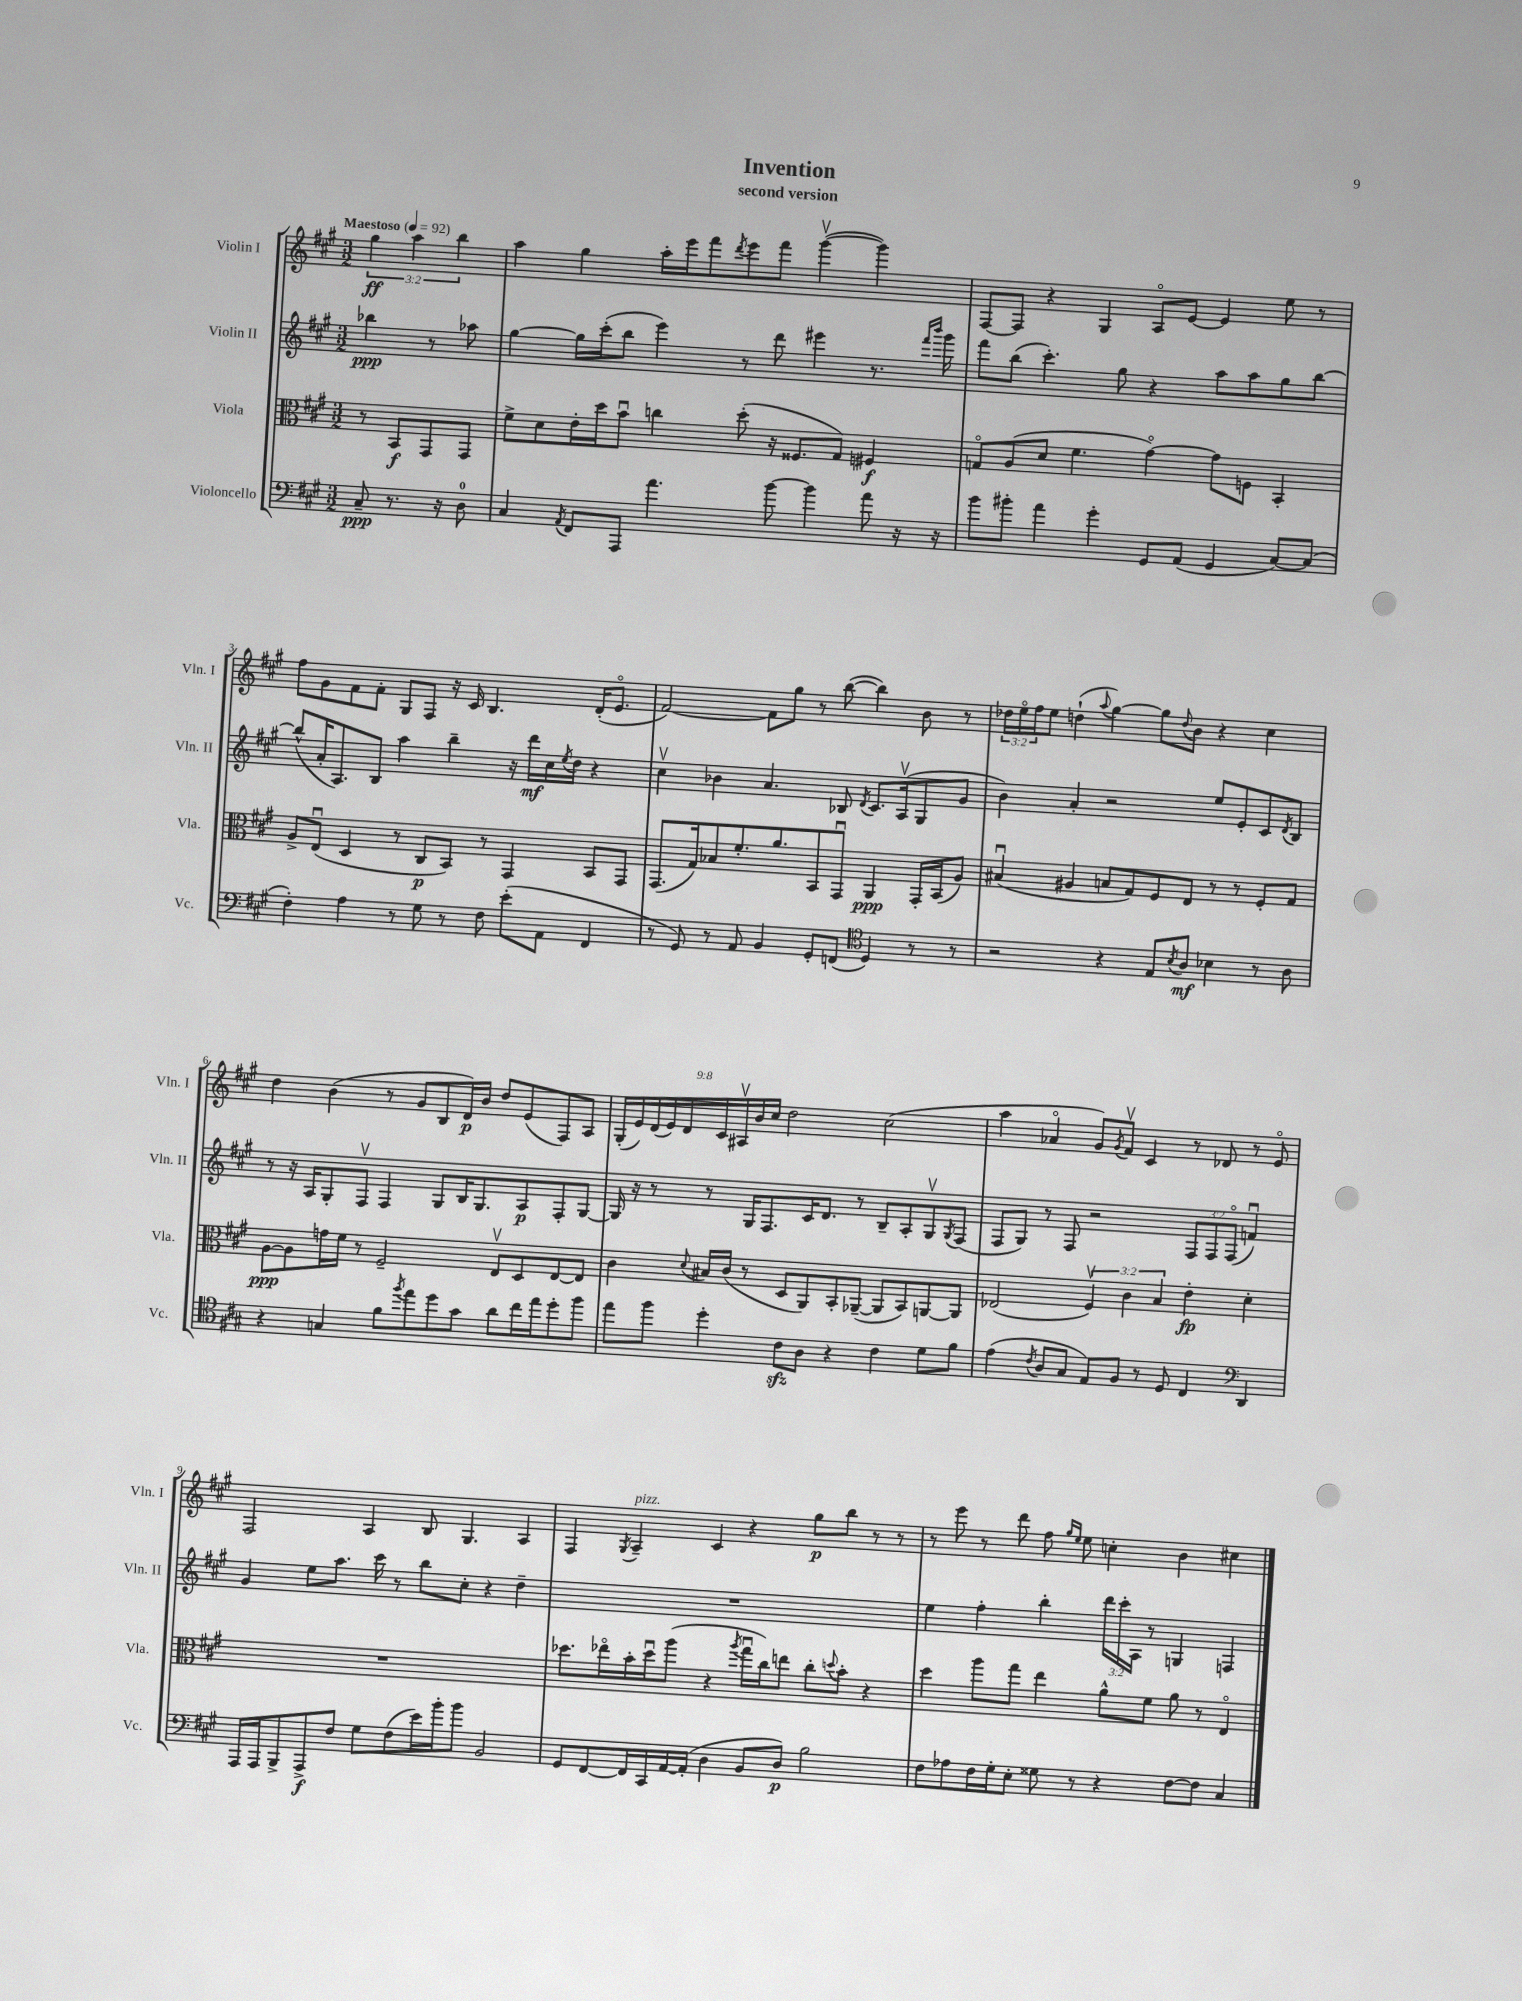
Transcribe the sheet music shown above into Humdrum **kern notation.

**kern	**dynam	**kern	**dynam	**kern	**dynam	**kern	**dynam
*part4	*part4	*part3	*part3	*part2	*part2	*part1	*part1
*staff4	*staff4	*staff3	*staff3	*staff2	*staff2	*staff1	*staff1
*I"Violoncello	*	*I"Viola	*	*I"Violin II	*	*I"Violin I	*
*I'Vc.	*	*I'Vla.	*	*I'Vln. II	*	*I'Vln. I	*
*clefF4	*	*clefC3	*	*clefG2	*	*clefG2	*
*k[f#c#g#]	*	*k[f#c#g#]	*	*k[f#c#g#]	*	*k[f#c#g#]	*
*M3/2	*	*M3/2	*	*M3/2	*	*M3/2	*
*MM92	*	*MM92	*	*MM92	*	*MM92	*
=	=	=	=	=	=	=	=
!	!	!	!	!	!	!LO:TX:a:B:t=Maestoso	!
8C#~/	ppp	8r	.	4bb-X\	ppp	6gg#\	ff
8.r	.	8BB/L	f	.	.	.	.
.	.	.	.	.	.	6aa\	.
.	.	8GG#/	.	8r	.	.	.
16r	.	.	.	.	.	.	.
.	.	.	.	.	.	6bb\	.
8D\	.	8GG#/J	.	8aa-X\	.	.	.
=1	=1	=1	=1	=1	=1	=1	=1
4C#/	.	8f#^\L	.	[4gg#\	.	4aa\	.
.	.	8d\	.	.	.	.	.
8qAA/	.	.	.	.	.	.	.
8FF#/L	.	16e'\L	.	16gg#\LL]	.	4gg#\	.
.	.	16dd\J	.	(16ccc#'\J	.	.	.
8AAA/J	.	8bu\J	.	8bb\J	.	.	.
4.a\	.	4ccn\	.	4eee\)	.	16aa'\LL	.
.	.	.	.	.	.	16eee\J	.
.	.	.	.	.	.	8fff#\	.
.	.	.	.	.	.	8qddd/	.
.	.	(8dd'\	.	8r	.	8eee\	.
[8b\	.	16r	.	8ddd\	.	8fff#\J	.
.	.	8.F##X/L	.	.	.	.	.
4b\]	.	.	.	4eee#X\	.	([4ggg#v\	.
.	.	8G#/J)	.	.	.	.	.
8a\	.	4F#X/	f	8.r	.	4ggg#\])	.
16r	.	.	.	.	.	.	.
.	.	.	.	16qqfff#/LL	.	.	.
.	.	.	.	16qqbbb/JJ	.	.	.
16r	.	.	.	16ggg#\	.	.	.
=2	=2	=2	=2	=2	=2	=2	=2
8b\L	.	8Gn/L	.	8fff#\L	.	[8F#/L	.
8b#X'\J	.	(8A/	.	(8bb\J	.	8F#/J]	.
4a\	.	8d/J	.	4.ccc#'\)	.	4r	.
.	.	4.f#\	.	.	.	.	.
4g#'\	.	.	.	.	.	4G#/	.
.	.	.	.	8gg#\	.	.	.
8GG#/L	.	[4g#\)	.	4r	.	8A/L	.
(8AA/J	.	.	.	.	.	[8e/J	.
4GG#/	.	8g#\L]	.	8aa\L	.	4e/]	.
.	.	8Fn\J	.	8aa\	.	.	.
[8C#/L)	.	4BB'/	.	8gg#\	.	8ee\	.
(8C#/J]	.	.	.	[8bb\J	.	8r	.
!!LO:LB:g=z
=3	=3	=3	=3	=3	=3	=3	=3
4F#'\)	.	8A^/L	.	(8bb^^/L]	.	8ff#\L	.
.	.	(8Eu/J	.	16a'/K	.	8g#\	.
.	.	.	.	8.A/)	.	.	.
4A\	.	4D/	.	.	.	8f#\	.
.	.	.	.	8B/J	.	8f#'\J	.
8r	.	8r	.	4aa\	.	8G#/L	.
8G#\	.	8C#/L	p	.	.	8F#/J	.
8r	.	8BB/J)	.	4bb~\	.	16r	.
.	.	.	.	.	.	16c#/	.
8F#\	.	8r	.	.	.	4.B/	.
(8e'\L	.	4GG#/	.	16r	.	.	.
.	.	.	.	16ddd\LL	mf	.	.
8AA\J	.	.	.	16cc#\	.	.	.
.	.	.	.	8qee/	.	.	.
.	.	.	.	16dd\JJ	.	.	.
4FF#/	.	8BB/L	.	4r	.	(16d'/KL	.
.	.	.	.	.	.	8.e/J	.
.	.	8GG#/J	.	.	.	.	.
=4	=4	=4	=4	=4	=4	=4	=4
8r	.	(8.GG#/L	.	4cc#v\	.	[2f#/)	.
8GG#/)	.	.	.	.	.	.	.
.	.	16G#/k)	.	.	.	.	.
8r	.	8B-X/	.	4b-X\	.	.	.
8AA/	.	8.f#'/	.	.	.	.	.
4BB/	.	.	.	4.a/	.	8f#\L]	.
.	.	8.a/	.	.	.	.	.
.	.	.	.	.	.	8gg#\J	.
8GG#'/L	.	8BB/	.	.	.	8r	.
(8FFn/J	.	8GG#u/J	.	8B-X/	.	([8bb\	.
*clefC4	*	*	*	*	*	*	*
.	.	.	.	8qd/	.	.	.
4D/)	.	4AA/	ppp	8.c#/L	.	4bb\])	.
.	.	.	.	(16Av/k	.	.	.
8r	.	16GG#'/LL	.	8G#/	.	8b\	.
.	.	(16BB/J	.	.	.	.	.
8r	.	8A/J)	.	8g#/J	.	8r	.
=5	=5	=5	=5	=5	=5	=5	=5
2r	.	(4B#Xu/	.	4b\)	.	24dd-X\LL	.
.	.	.	.	.	.	24ee\	.
.	.	.	.	.	.	24ff#\J	.
.	.	.	.	.	.	8ee\J	.
.	.	4A#X/	.	4a'/	.	(4ddn`\	.
.	.	.	.	.	.	8qqaa/	.
4r	.	8Bn/L	.	2r	.	[4gg#\)	.
.	.	8G#/)	.	.	.	.	.
8E/L	.	8F#/	.	.	.	8gg#\L]	.
8qB/	.	.	.	.	.	8qqdd/	.
8A/J	mf	8E/J	.	.	.	8b\J	.
4B-X\	.	8r	.	8ee/L	.	4r	.
.	.	8r	.	8e'/	.	.	.
8r	.	8F#'/L	.	8c#/	.	4cc#\	.
.	.	.	.	8qd/	.	.	.
8A\	.	8G#/J	.	8B/J	.	.	.
!!LO:LB:g=z
=6	=6	=6	=6	=6	=6	=6	=6
4r	.	[8A\L	ppp	8r	.	4dd\	.
.	.	8A\]	.	16r	.	.	.
.	.	.	.	16A/KL	.	.	.
4Gn/	.	16gn\L	.	8G#'/	.	(4b\	.
.	.	16f#\JJ	.	.	.	.	.
.	.	8r	.	8F#v/J	.	.	.
8f#\L	.	2F#~/	.	4F#/	.	8r	.
8qff#/	.	.	.	.	.	.	.
8ee\	.	.	.	.	.	8g#/L	.
8dd\	.	.	.	8G#/L	.	8B/	.
8g#\J	.	.	.	16B/K	.	16d/L)	p
.	.	.	.	8.G#/	.	16b/JJ	.
8a\L	.	8Ev/L	.	.	.	8dd/L	.
16cc#\L	.	8D/	.	8A/	p	(8e/	.
16ee\J	.	.	.	.	.	.	.
8dd'\	.	[8E/	.	8F#'/	.	8F#/)	.
8ff#\J	.	8E/J]	.	[8G#/J	.	8A/J	.
=7	=7	=7	=7	=7	=7	=7	=7
8ee\L	.	4c#\	.	16G#/]	.	(18G#'/LL	.
.	.	.	.	.	.	18e/)	.
.	.	.	.	16r	.	.	.
.	.	.	.	.	.	(18d/	.
8ff#\J	.	.	.	8r	.	.	.
.	.	.	.	.	.	18e/)	.
.	.	.	.	.	.	18d/	.
.	.	8qqd/	.	.	.	.	.
4dd'\	.	16B#X/LL	.	8r	.	.	.
.	.	.	.	.	.	18c#/	.
.	.	(16c#/JJ	.	.	.	.	.
.	.	.	.	.	.	18A#Xv/	.
.	.	8r	.	16G#/KL	.	.	.
.	.	.	.	.	.	18b/	.
.	.	.	.	8.F#/	.	.	.
.	.	.	.	.	.	18cc#/JJ	.
8c#zz\L	.	8D/L	.	.	.	2dd\	.
8A\J	.	8AA/)	.	16c#/K	.	.	.
.	.	.	.	8.d/J	.	.	.
4r	.	8BB'/	.	.	.	.	.
.	.	([8AA-X~/J	.	8r	.	.	.
4c#\	.	8AA-/L]	.	8B~/L	.	(2cc#\	.
.	.	8BB/)	.	8A'/	.	.	.
8d\L	.	[8AAn/	.	8G#v/	.	.	.
.	.	.	.	8qG#/	.	.	.
8f#\J	.	8AA/J]	.	(8F#/J	.	.	.
=8	=8	=8	=8	=8	=8	=8	=8
(4e\	.	(2E-X/	.	8F#/L	.	4aa\	.
.	.	.	.	8G#/J)	.	.	.
8qc#/	.	.	.	.	.	.	.
8A/L	.	.	.	8r	.	4a-X/	.
8G#/J	.	.	.	8F#/	.	.	.
8E/L)	.	6F#v/)	.	2r	.	8g#/L)	.
.	.	.	.	.	.	8qg#/	.
8F#/J	.	.	.	.	.	8f#v/J	.
.	.	6c#\	.	.	.	.	.
8r	.	.	.	.	.	4c#/	.
.	.	6B/	.	.	.	.	.
8D/	.	.	.	.	.	.	.
4C#/	.	4e'\	fp	12F#/L	.	8r	.
.	.	.	.	12F#/	.	.	.
.	.	.	.	.	.	8d-X/	.
.	.	.	.	(12F#/J	.	.	.
*clefF4	*	*	*	*	*	*	*
4DD/	.	4d'\	.	4fnu/)	.	8r	.
.	.	.	.	.	.	8e/	.
!!LO:LB:g=z
=9	=9	=9	=9	=9	=9	=9	=9
16AAA/LL	.	1.r	.	4g#/	.	2F#/	.
16AAA/J	.	.	.	.	.	.	.
8BBB^/	.	.	.	.	.	.	.
8AAA^/	f	.	.	8ee\L	.	.	.
8F#/J	.	.	.	8.aa\J	.	.	.
8G#\L	.	.	.	.	.	4A/	.
.	.	.	.	16ccc#\	.	.	.
(8F#\	.	.	.	8r	.	.	.
16e\L)	.	.	.	8bb\L	.	8B/	.
16b'\J	.	.	.	.	.	.	.
8b\J	.	.	.	8cc#'\J	.	4.G#/	.
2BB/	.	.	.	4r	.	.	.
.	.	.	.	4dd~\	.	4A/	.
=10	=10	=10	=10	=10	=10	=10	=10
8GG#/L	.	8.dd-X\L	.	1.r	.	4F#/	.
[8FF#/	.	.	.	.	.	.	.
.	.	16ee-X\L	.	.	.	.	.
.	.	.	.	.	.	8qG#/	.
!	!	!	!	!	!	!LO:TX:a:i:t=pizz.	!
16FF#/L]	.	16b'\	.	.	.	4A~/	.
16CC#/	.	16dd-u\J	.	.	.	.	.
[16AA/	.	(8aa\J	.	.	.	.	.
(16AA'/JJ]	.	.	.	.	.	.	.
4D\	.	4r	.	.	.	4c#/	.
.	.	8qaa/	.	.	.	.	.
8BB/L	.	16gg#u\LL	.	.	.	4r	.
.	.	16cc#\J)	.	.	.	.	.
8D/J)	p	8een\J	.	.	.	.	.
2B\	.	8cc#'\L	.	.	.	8gg#\L	p
.	.	8qqddn/	.	.	.	.	.
.	.	8b'\J	.	.	.	8bb\J	.
.	.	4r	.	.	.	8r	.
.	.	.	.	.	.	8r	.
=11	=11	=11	=11	=11	=11	=11	=11
8F#\L	.	4dd\	.	4ee\	.	8r	.
8A-X\	.	.	.	.	.	8eee\	.
16F#\L	.	8aa\L	.	4ff#'\	.	8r	.
16G#'\J	.	.	.	.	.	.	.
8E'\J	.	8gg#\J	.	.	.	8ddd\	.
8G##X\	.	4ee\	.	4bb'\	.	8ff#\	.
.	.	.	.	.	.	16qqgg#/LL	.
.	.	.	.	.	.	16qqee/JJ	.
8r	.	.	.	.	.	8ee\	.
4r	.	8a^^\L	.	24ddd\LL	.	4ccn'\	.
.	.	.	.	24ccc#'\	.	.	.
.	.	.	.	24A\JJ	.	.	.
.	.	8f#\J	.	8r	.	.	.
[8F#\L	.	8a\	.	4Gn/	.	4b\	.
8F#\J]	.	8r	.	.	.	.	.
4C#/	.	4E/	.	4Fn/	.	4cc#X\	.
==	==	==	==	==	==	==	==
*-	*-	*-	*-	*-	*-	*-	*-
